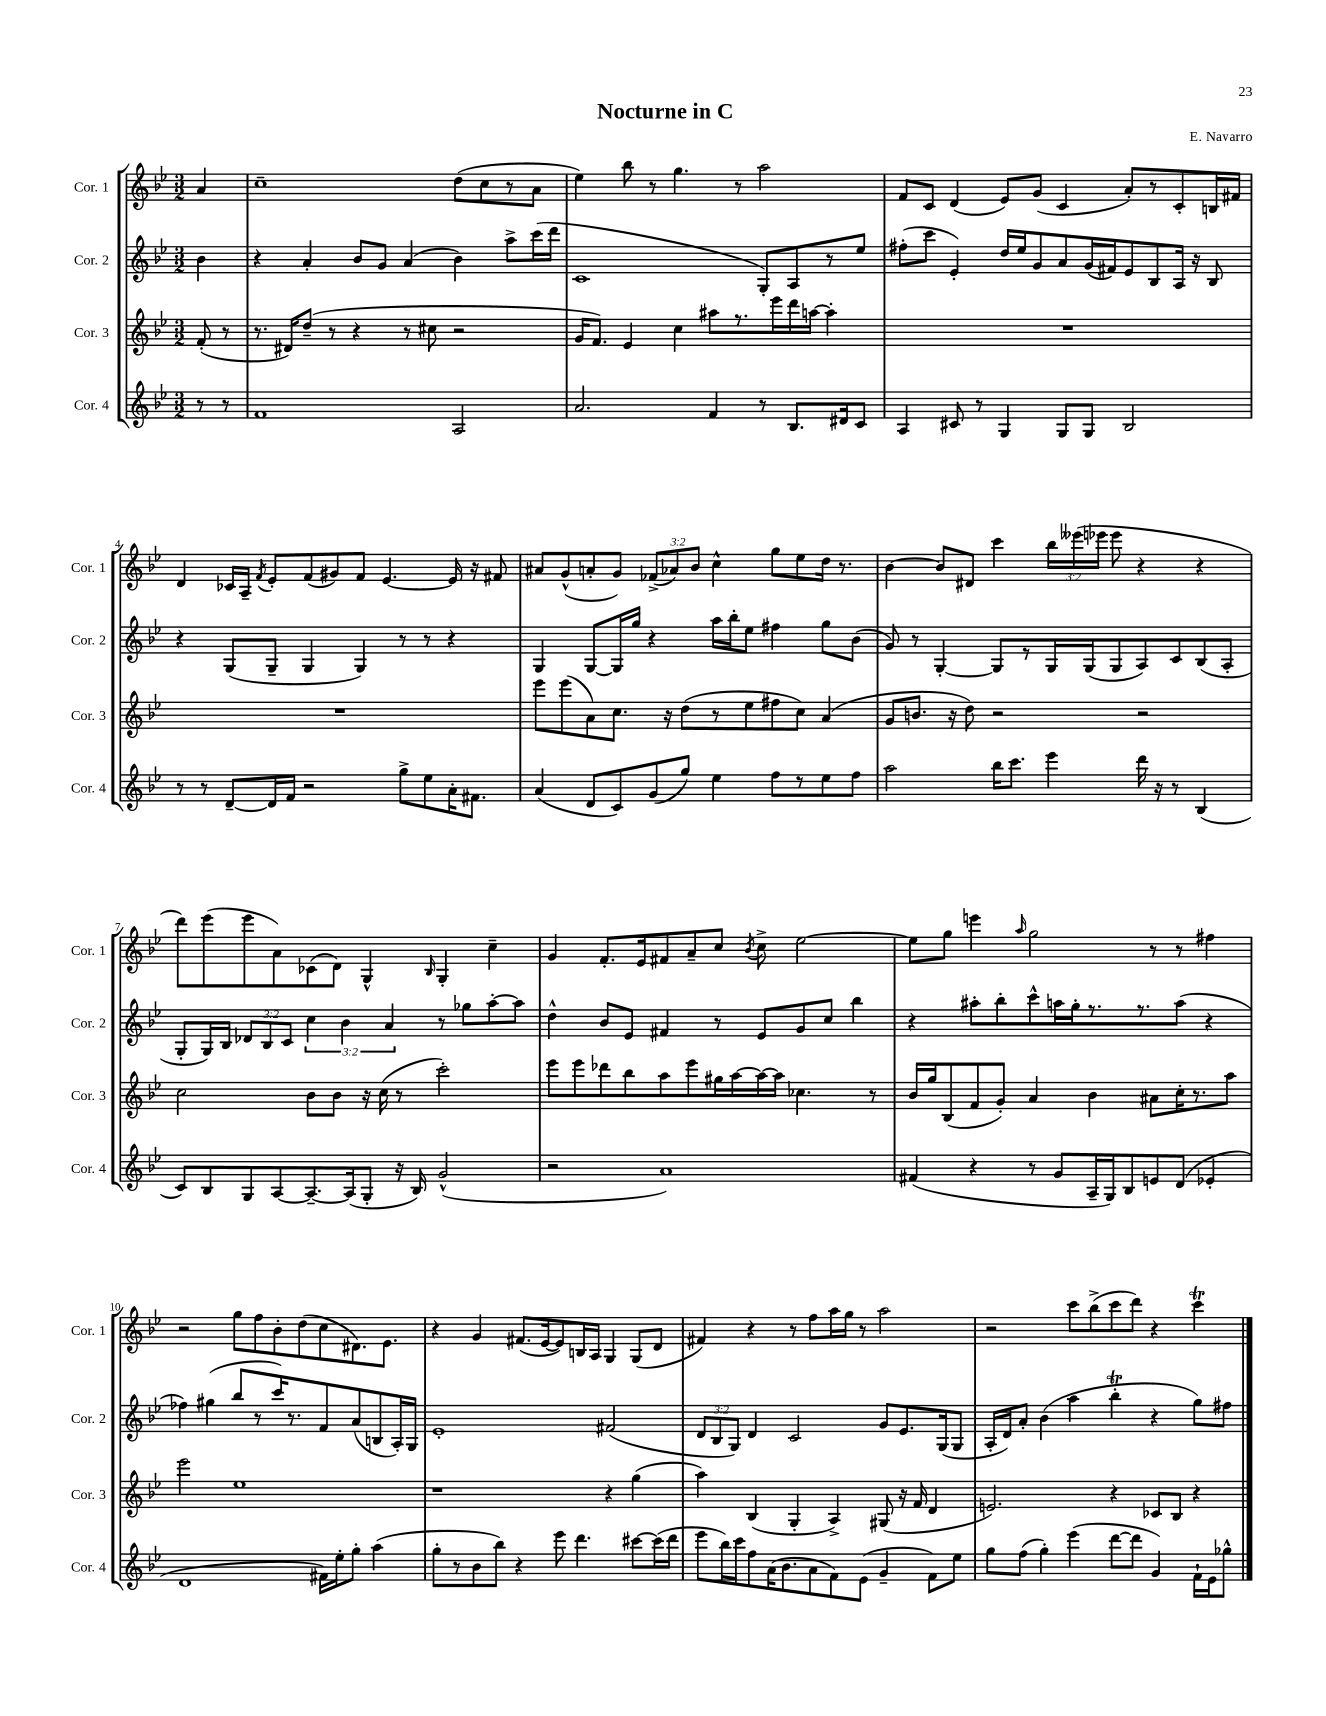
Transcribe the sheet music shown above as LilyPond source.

\header { title = "Nocturne in C" composer = "E. Navarro" }
<<
\new StaffGroup <<
\new Staff = "s0" \with { instrumentName = "Cor. 1" shortInstrumentName = "Cor. 1" } {
    \clef treble \key bes \major \numericTimeSignature \time 3/2 \override Staff.TupletNumber.text = #tuplet-number::calc-fraction-text \partial 4
    \autoBeamOff a'4 |
    c''1-- d''8[( c''8 r8 a'8] |
    ees''4) bes''8 r8 g''4. r8 a''2 |
    f'8[ c'8] d'4( ees'8[) g'8]( c'4 a'8[-.) r8 c'8-. b16 fis'16] |
    d'4 ces'16[ a16]-- \acciaccatura { f'8 } ees'8[-. f'8( gis'8) f'8] ees'4.~ ees'16 r16 fis'8 |
    ais'8[ g'8-^( a'8-. g'8]) \tuplet 3/2 { fes'8[->( aes'8) bes'8] } c''4-^ g''8[ ees''8 d''16] r8. |
    bes'4~ bes'8[ dis'8] c'''4 \tuplet 3/2 { bes''16[ eeses'''16( ees'''16] } ees'''8 r4 r4 |
    d'''8[) ees'''8( ees'''8 a'8) ces'8( d'8]) g4-^ \grace { bes16 } g4-. c''4-- |
    g'4 f'8.[-. ees'16 fis'8 a'8-- c''8] \acciaccatura { bes'8 } c''8-> ees''2~ |
    ees''8[ g''8] e'''4 \grace { a''16 } g''2 r8 r8 fis''4 |
    r2 g''8[ f''8 bes'8-. d''8( c''8 dis'8.) ees'8.] |
    r4 g'4 fis'8.[( ees'16~ ees'8) b16 a16] g4 g8[( d'8] |
    fis'4) r4 r8 f''8[ a''16 g''16] r8 a''2 |
    r2 c'''8[ bes''8->( c'''8 d'''8]) r4 c'''4\trill \bar "|." |
}
\new Staff = "s1" \with { instrumentName = "Cor. 2" shortInstrumentName = "Cor. 2" } {
    \clef treble \key bes \major \numericTimeSignature \time 3/2 \override Staff.TupletNumber.text = #tuplet-number::calc-fraction-text \partial 4
    \autoBeamOff bes'4 |
    r4 a'4-. bes'8[ g'8] a'4( bes'4) a''8[-> c'''16( d'''16] |
    c'1 g8[-.) a8 r8 ees''8] |
    fis''8[-.( c'''8] ees'4-.) d''16[ ees''16 g'8 a'8 g'16( fis'16) ees'8 bes8 a16] r16 bes8 |
    r4 g8[( g8]-- g4 g4) r8 r8 r4 |
    g4 g8[~ g16 g''16] r4 a''16[ bes''16-. ees''8] fis''4 g''8[ bes'8]( |
    g'8) r8 g4~-. g8[ r8 g16 g16( g8 a8) c'8 bes8( a8]-. |
    g8[-. g16) bes16] \tuplet 3/2 { des'8[ bes8 c'8] } \tuplet 3/2 { c''4 bes'4 a'4 } r8 ges''8[ a''8~-. a''8] |
    d''4-^ bes'8[ ees'8] fis'4 r8 ees'8[ g'8 c''8] bes''4 |
    r4 ais''8[-. bes''8-. c'''8-^ a''16 g''16-. r8. r8. a''8]( r4 |
    fes''4) gis''4( bes''8[ r8 c'''16) r8. f'8 a'8( b8 a16-.) g16] |
    ees'1-. fis'2( |
    \tuplet 3/2 { d'8[ bes8 g8]) } d'4 c'2 g'8[ ees'8. g16( g8] |
    a16[-. d'16) a'8]-. bes'4( a''4 bes''4-.\trill r4 g''8[) fis''8] \bar "|." |
}
\new Staff = "s2" \with { instrumentName = "Cor. 3" shortInstrumentName = "Cor. 3" } {
    \clef treble \key bes \major \numericTimeSignature \time 3/2 \partial 4
    \autoBeamOff f'8-.( r8 |
    r8. dis'16[) d''8]--( r8 r4 r8 cis''8 r2 |
    g'16[ f'8.]) ees'4 c''4 ais''8[ r8. ees'''16 d'''16 a''16]~ a''4-. |
    R1. |
    R1. |
    ees'''8[ ees'''8( a'8) c''8.] r16 d''8[( r8 ees''8 fis''8 c''8]) a'4( |
    g'8[ b'8.] r16 d''8) r2 r2 |
    c''2 bes'8[ bes'8] r16 c''16( r8 c'''2-.) |
    ees'''8[ ees'''8 des'''8 bes''8 a''8 ees'''8 gis''16 a''16~ a''16~ a''16] ces''4. r8 |
    bes'16[ g''16 bes8( f'8 g'8]-.) a'4 bes'4 ais'8[ c''16-. r8. a''8] |
    ees'''2 ees''1 |
    r1 r4 g''4( |
    a''4) bes4( g4-. a4->) gis8( r16 f'16 d'4 |
    e'2.) r4 ces'8[ bes8] r4 \bar "|." |
}
\new Staff = "s3" \with { instrumentName = "Cor. 4" shortInstrumentName = "Cor. 4" } {
    \clef treble \key bes \major \numericTimeSignature \time 3/2 \partial 4
    \autoBeamOff r8 r8 |
    f'1 a2 |
    a'2. f'4 r8 bes8.[ dis'16 c'8] |
    a4 cis'8 r8 g4 g8[ g8] bes2 |
    r8 r8 d'8[~-- d'16 f'16] r2 g''8[-> ees''8 a'16-. fis'8.] |
    a'4( d'8[ c'8) g'8( g''8]) ees''4 f''8[ r8 ees''8 f''8] |
    a''2 bes''16[ c'''8.] ees'''4 d'''16 r16 r8 bes4( |
    c'8[) bes8 g8 a8~ a8.~-- a16( g8]-. r16 bes16) g'2-^( |
    r2 a'1) |
    fis'4( r4 r8 g'8[ a16-- g16) bes8 e'8 d'8]( ees'4-. |
    d'1 fis'16[) ees''16-. g''8]-. a''4( |
    g''8[-. r8 bes'8 bes''8]) r4 ees'''8 d'''4. cis'''8[~ cis'''16( d'''16] |
    ees'''8[ bes''16) c'''16 f''8 a'16( bes'8. a'8 f'8) ees'8]( g'4-- f'8[) ees''8] |
    g''8[ f''8]( g''4-.) ees'''4( d'''8[~ d'''8] g'4) f'16[-! ees'16 ges''8]-^ \bar "|." |
}
>>
>>
